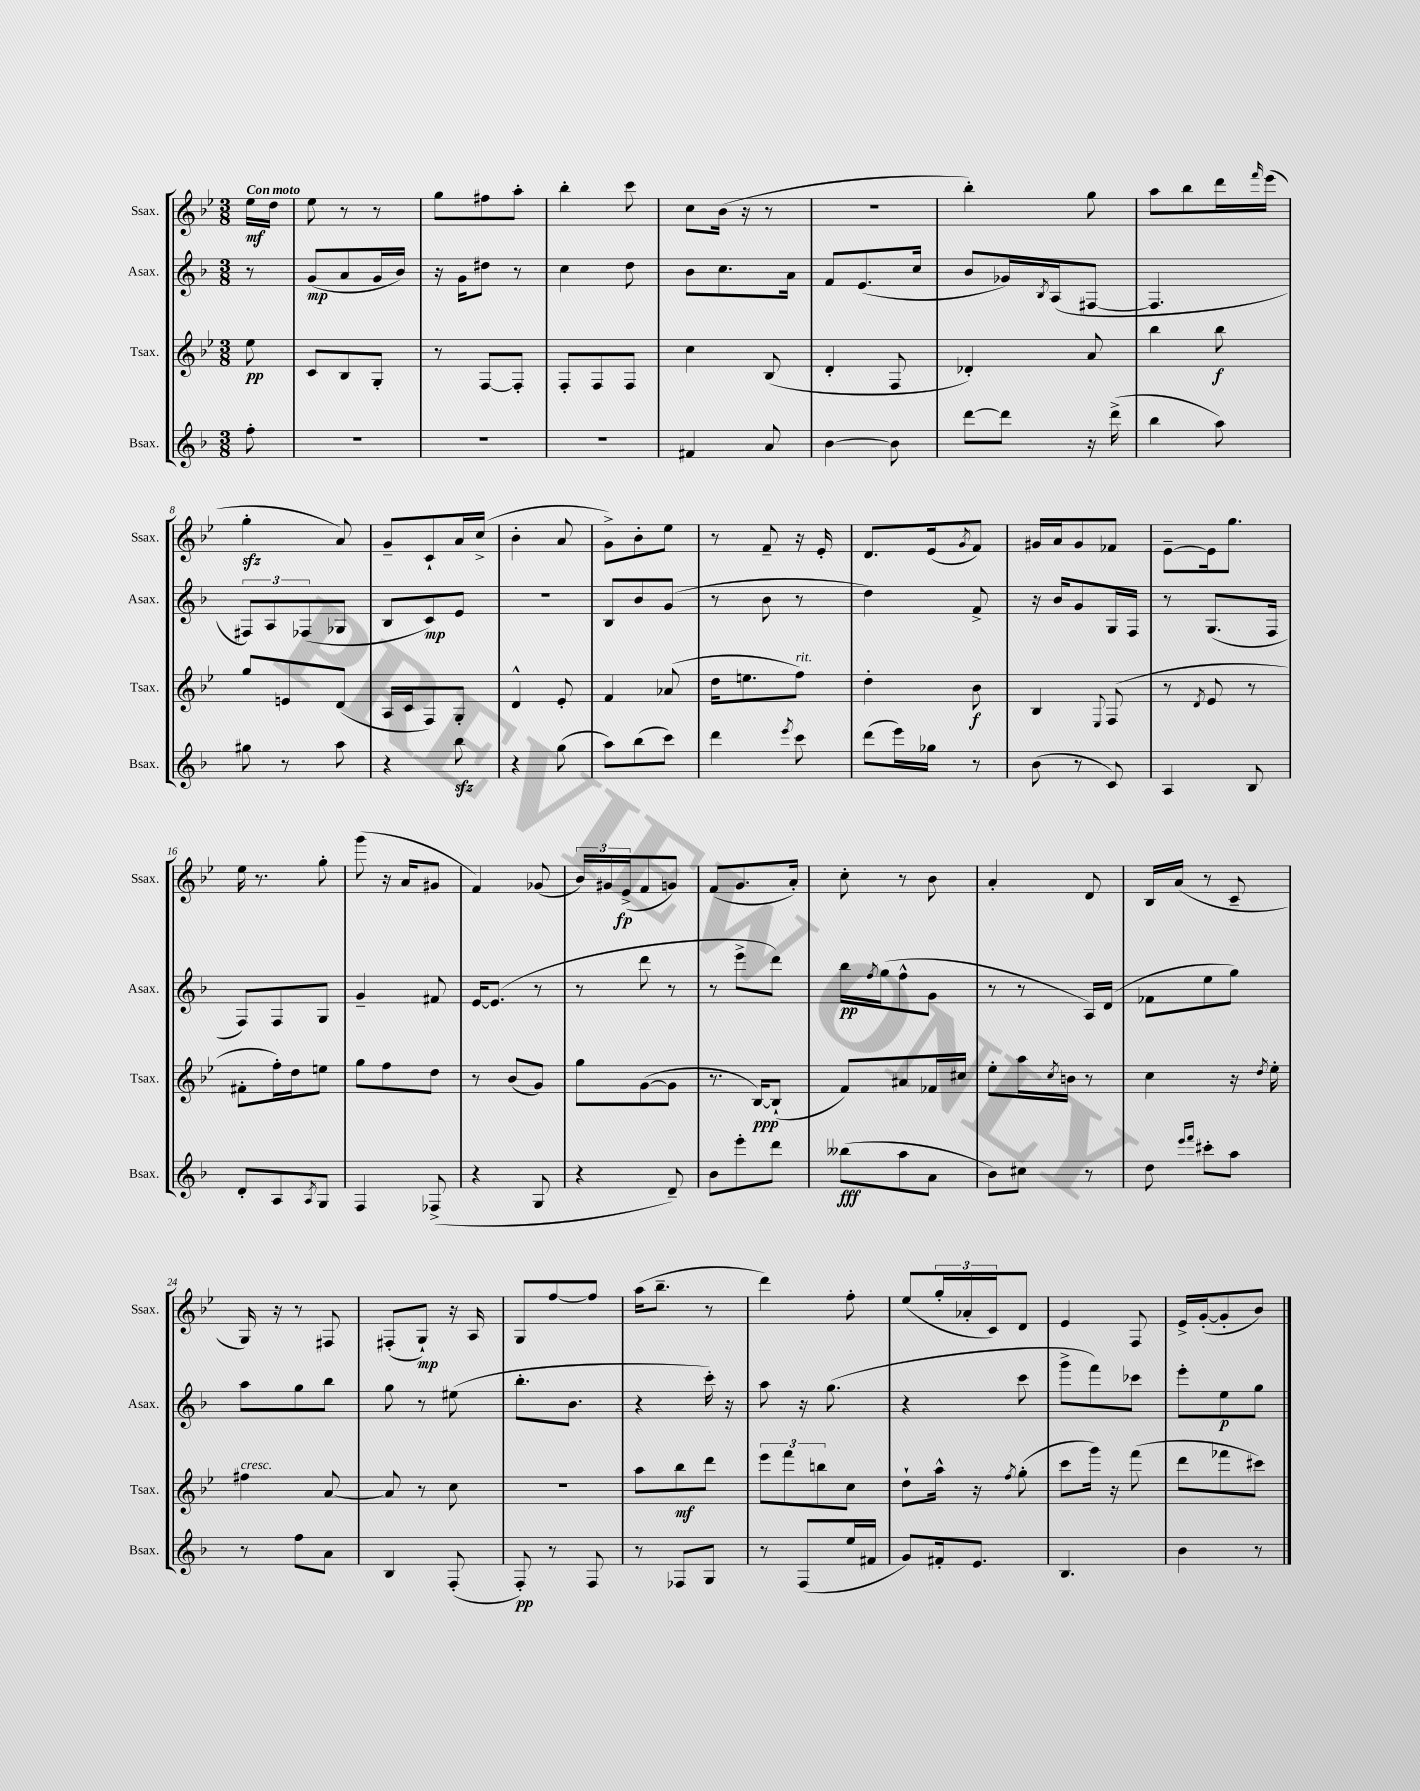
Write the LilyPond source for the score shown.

<<
\new StaffGroup <<
\new Staff = "s0" \with { instrumentName = "Ssax." shortInstrumentName = "Ssax." } {
    \clef treble \key bes \major \numericTimeSignature \time 3/8 \partial 8 \tempo "Con moto"
    ees''16\mf d''16 |
    ees''8 r8 r8 |
    g''8 fis''8 a''8-. |
    bes''4-. c'''8 |
    c''8 bes'16( r16 r8 |
    R4. |
    bes''4-.) g''8 |
    a''8 bes''8 d'''16 \grace { f'''16 } ees'''16( |
    g''4-.\sfz a'8) |
    g'8-- c'8-! a'16 c''16->( |
    bes'4-. a'8 |
    g'8->) bes'8-. ees''8 |
    r8 f'8-- r16 ees'16-. |
    d'8. ees'16( \acciaccatura { g'8 } f'8) |
    gis'16 a'16 gis'8 fes'8 |
    ees'8~-- ees'16 g''8. |
    ees''16 r8. g''8-. |
    g'''8( r16 a'16 gis'8 |
    f'4) ges'8( |
    \tuplet 3/2 { bes'16) gis'16 ees'16->\fp( } f'8 g'8) |
    f'8( g'8. a'16-.) |
    c''8-. r8 bes'8 |
    a'4-. d'8 |
    bes16 a'16( r8 c'8-- |
    g16) r16 r8 fis8 |
    fis8-.( g8-!\mp) r16 a16 |
    g8 f''8~ f''8 |
    a''16( bes''8.-- r8 |
    d'''4) f''8-. |
    ees''8( \tuplet 3/2 { g''16-. aes'16-. c'16) } d'8 |
    ees'4 f8 |
    ees'16-> g'16~-.( g'8-. bes'8) \bar "|." |
}
\new Staff = "s1" \with { instrumentName = "Asax." shortInstrumentName = "Asax." } {
    \clef treble \key f \major \numericTimeSignature \time 3/8 \partial 8
    r8 |
    g'8\mp( a'8 g'16 bes'16) |
    r16 g'16 dis''8 r8 |
    c''4 d''8 |
    bes'8 c''8. a'16 |
    f'8 e'8.( c''16 |
    bes'8 ges'16) \acciaccatura { bes8 } a16( fis8~ |
    fis4. |
    \tuplet 3/2 { fis8) a8 fes8( } ges8 |
    bes8 c'8\mp) e'8 |
    R4. |
    bes8 bes'8 g'8( |
    r8 bes'8 r8 |
    d''4) f'8-> |
    r16 bes'16 g'8 g16 f16 |
    r8 g8.( f16 |
    f8) f8 g8 |
    g'4-- fis'8 |
    e'16~ e'8.( r8 |
    r8 d'''8 r8 |
    r8 e'''8-> d'''8) |
    bes''16\pp \acciaccatura { f''8 } g''16( f''8-^ g'8 |
    r8 r8 a16) d'16( |
    fes'8 e''8 g''8) |
    a''8 g''8 bes''8 |
    g''8 r8 eis''8( |
    bes''8.-. bes'8. |
    r4 c'''16-.) r16 |
    a''8 r16 g''8.( |
    r4 c'''8 |
    g'''8-> f'''8) ces'''8 |
    e'''8-. e''8\p g''8 \bar "|." |
}
\new Staff = "s2" \with { instrumentName = "Tsax." shortInstrumentName = "Tsax." } {
    \clef treble \key bes \major \numericTimeSignature \time 3/8 \partial 8
    ees''8\pp |
    c'8 bes8 g8-. |
    r8 f8~ f8-. |
    f8-. f8 f8 |
    c''4 bes8( |
    d'4-. f8 |
    des'4-.) a'8 |
    bes''4 bes''8\f |
    g''8 e'8 d'8( |
    a16 c'16 f8) g8-. |
    d'4-^ ees'8-. |
    f'4 aes'8( |
    d''16 e''8. f''8^\markup { \italic "rit." }) |
    d''4-. bes'8\f |
    bes4 \appoggiatura { ees8 } f8( |
    r8 \acciaccatura { d'8 } ees'8 r8 |
    fis'8-. f''16-.) d''16 e''8 |
    g''8 f''8 d''8 |
    r8 bes'8( g'8) |
    g''8 g'8~( g'8 |
    r8. bes16~\ppp) bes8-!( |
    f'8) ais'8 fes'16 cis''16 |
    ees''8-. a''16 \acciaccatura { c''8 } b'16 r8 |
    c''4 r16 \acciaccatura { d''8 } ees''16-. |
    fis''4^\markup { \italic "cresc." } a'8~ |
    a'8 r8 c''8 |
    R4. |
    a''8 bes''8\mf d'''8 |
    \tuplet 3/2 { ees'''8 f'''8 b''8 } c''8 |
    d''8-! a''16-^ r16 \acciaccatura { f''8 } g''8-.( |
    c'''8 g'''16) r16 f'''8( |
    d'''8 fes'''8 cis'''8) \bar "|." |
}
\new Staff = "s3" \with { instrumentName = "Bsax." shortInstrumentName = "Bsax." } {
    \clef treble \key f \major \numericTimeSignature \time 3/8 \partial 8
    f''8-. |
    R4. |
    R4. |
    R4. |
    fis'4 a'8 |
    bes'4~ bes'8 |
    d'''8~ d'''8 r16 d'''16->( |
    bes''4 a''8) |
    gis''8 r8 a''8 |
    r4 bes''8\sfz |
    r4 g''8( |
    a''8) bes''8( c'''8) |
    d'''4 \acciaccatura { e'''8 } c'''8 |
    d'''8( e'''16) ges''16 r8 |
    bes'8( r8 c'8) |
    a4 bes8 |
    d'8-. a8 \acciaccatura { a8 } g8 |
    f4 fes8->( |
    r4 g8 |
    r4 d'8--) |
    bes'8 e'''8-. d'''8 |
    beses''8\fff( a''8 a'8 |
    bes'8) cis''8 r8 |
    d''8 \grace { e'''16 f'''16 } cis'''8-. a''8 |
    r8 f''8 a'8 |
    bes4 f8-.( |
    f8-.\pp) r8 f8 |
    r8 fes8 g8 |
    r8 f8( e''16 fis'16 |
    g'8) fis'16-. e'8. |
    bes4. |
    bes'4 r8 \bar "|." |
}
>>
>>
